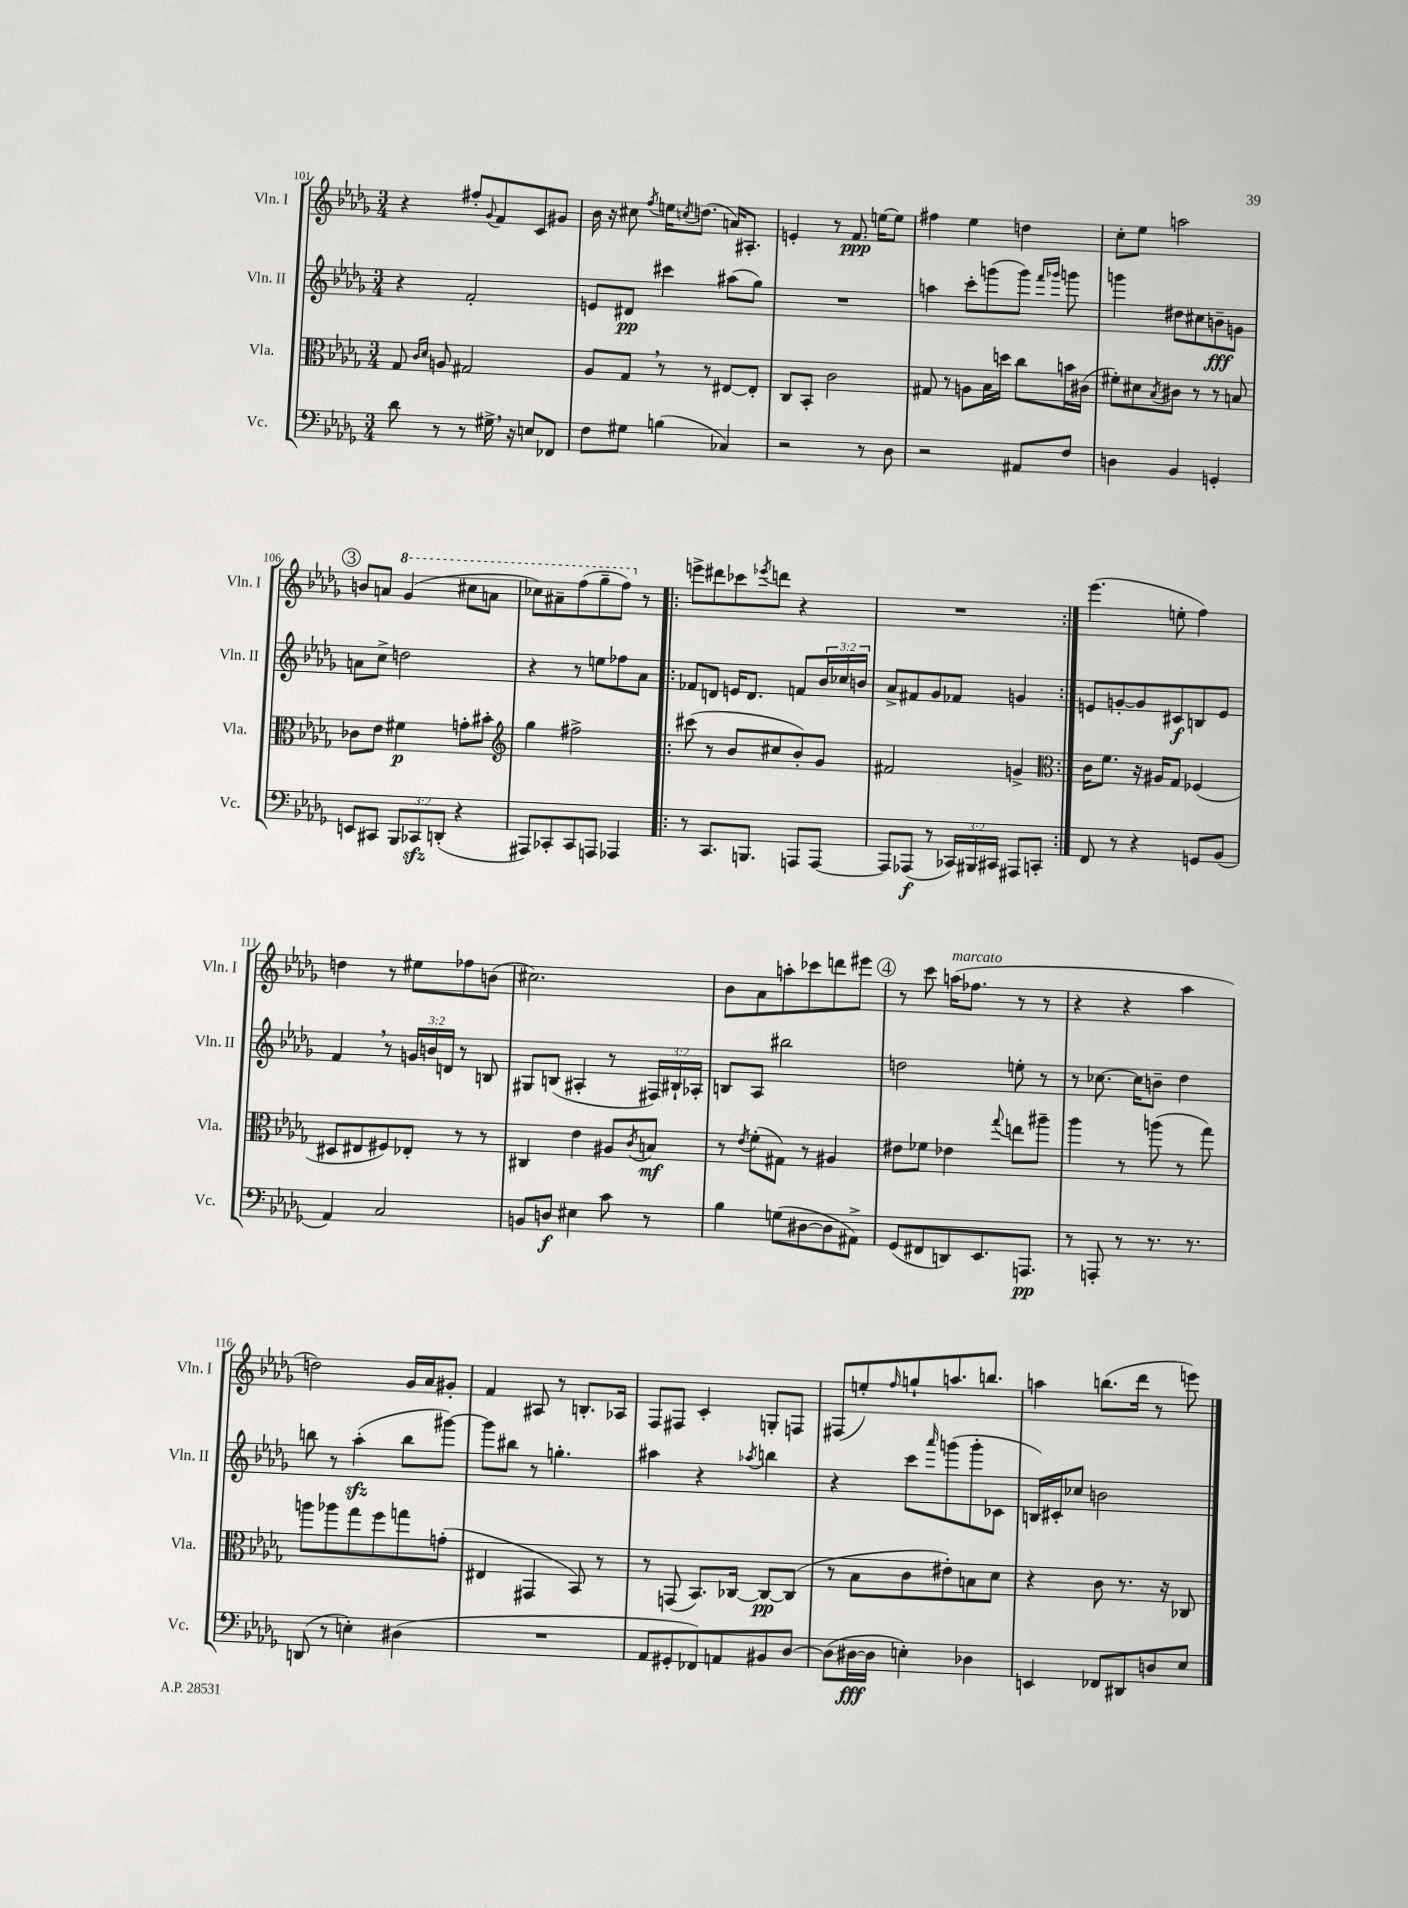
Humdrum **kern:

**kern	**kern	**kern	**kern
*staff4	*staff3	*staff2	*staff1
*clefF4	*clefC3	*clefG2	*clefG2
*k[b-e-a-d-g-]	*k[b-e-a-d-g-]	*k[b-e-a-d-g-]	*k[b-e-a-d-g-]
*M3/4	*M3/4	*M3/4	*M3/4
8d-\	8G-/	4r	4r
.	16qqc/LL	.	.
.	16qqd-/JJ	.	.
8r	8A/	.	.
8r	2G#/	2f'/	8ff#'/L
.	.	.	8qqg-/
16G#^\	.	.	8f/
16r	.	.	.
8E/L	.	.	8c/
8FF-/J	.	.	8g#/J
=	=	=	=
8F\L	8A-/L	8e/L	16b-\
.	.	.	16r
8G#\J	8G-/J	8d#/J	8cc#\
.	.	.	8qff/
(4B\	8r	4ccc#\	16ee\LK
.	.	.	8qcc/
.	.	.	(8.dd\J
.	8r	.	.
4C-/)	[8E#/L	(8aa#\L	16a/LK)
.	.	.	8.A#'/J
.	8E#'/]J	8gg-\J)	.
=	=	=	=
2r	8C/L	2.r	4e'/
.	8BB-'/J	.	.
.	2c\	.	8r
.	.	.	8.f/
8r	.	.	.
.	.	.	[16ee\LK
8D-\	.	.	8ee\]J
=	=	=	=
2r	8G#/	4aa\	4ff#\
.	8r	.	.
.	8A\L	8ccc'\L	4ee-\
.	16B-\L	(8ggg\	.
.	16dd\JJ	.	.
8AA#/L	8cc\L	8ggg\J)	4dd\
.	.	16qqfff/LL	.
.	.	16qqggg-/JJ	.
8F/J	16b\L	8ggg\	.
.	(16c#\JJ	.	.
=	=	=	=
4D\	8f#'\L)	4ggg\	8cc'\L
.	8d#\	.	8ee-\J
.	8qB-/	.	.
4BB-/	8c#\J	8dd#\L	2aa\
.	8r	8cc#\	.
4GG'/	8r	8b~\	.
.	8B/	8g\J	.
=	=	=	=
8EE/L	8c-\L	8a\L	8b/L
8CC#/J	8e-\J	8cc^\J	8a/J
12BBB-/L	4f#\	2dd\	(4gg-/
12CC-/	.	.	.
(12DD'/J	.	.	.
4r	8g'\L	.	8ccc#\L
.	8b#'\J	.	8aa\J
=	=	=	=
*	*clefG2	*	*
8AAA#/L)	4gg-\	4r	8ccc-\L)
8CC-'/	.	.	8aa#~\
8CC-/	2ff#^\	8r	(8fff\
8AAA/J	.	8ee\L	8ggg-~\
4AAA-/	.	8ff-\	8fff\J)
.	.	8a-\J	8r
=!|:	=!|:	=!|:	=!|:
8r	(8ccc#\	8f-/L	8eee^\L
8.CC/L	8r	8d/J	8ddd#\
.	8b-/L	16e/LK	8ccc-\
8.BBB/J	.	8.d/J	.
.	.	.	8qeee-/
.	8cc#/	.	8ddd\J
8AAA/L	8b-'/)	8f/L	4r
[8AAA/J	8g-/J	24b-/L	.
.	.	24cc-/	.
.	.	24b/JJ	.
=	=	=	=
8AAA/]L	2f#/	8a-^/L	2.r
(8AAA-/J	.	8f#/	.
8r	.	8g-/	.
24CC-/LL)	.	8f-/J	.
24BBB#/	.	.	.
24CC#/JJ	.	.	.
8AAA#/L	4g^/	4g/	.
8CC'/J	.	.	.
=:|!	=:|!	=:|!	=:|!
*	*clefC3	*	*
8FF/	16c\LK	8e/L	(4.eee-\
.	8.f\J	.	.
8r	.	[8g'/	.
4r	16r	8g/]	.
.	16A#/LK	.	.
.	8G-/J	8c#/	8ee'\
8GG/L	(4F-/	8B/	4ff\)
(8BB-/J	.	8e/J	.
=	=	=	=
4AA-/)	8D#/L	4f/	4dd\
.	8E#/	.	.
2C/	8F#/)	8r	8r
.	8E-'/J	24g/LL	8ee#\L
.	.	24b/	.
.	.	24d/JJ	.
.	8r	8r	8ff-\
.	8r	8B/	(8b\J
=	=	=	=
8BB/L	4C#/	8G#/L	2.cc#\)
8D/J	.	(8B/J	.
4E#\	4e-\	4A#'/	.
8c\	8A#/L	8r	.
.	8qc/	.	.
8r	8B/J	24F#/LL)	.
.	.	24B#`/	.
.	.	24A-'/JJ	.
=	=	=	=
4B-\	8r	8B/L	8b-\L
.	8qe-/	.	.
.	(8f'\L	8A-/J	8a-\
(8G\L	8G#\J)	2bb#\	8aa'\
[8D#\	8r	.	8ccc-\
8D#\]	4A#/	.	8ddd\
8AA#^\J)	.	.	8eee#\J
=	=	=	=
(8GG-/L	8e#\L	2dd\	8r
8FF#/	8f-\J	.	8ccc\
8DD/)	4e-\	.	(16aa\LK
.	.	.	8.ff-\J
8.EE-/	.	.	.
.	8qqgg-/	.	.
.	8ee\L	8ee'\	8r
8.AAA/J	.	.	.
.	8aa#~\J	8r	8r
=	=	=	=
8r	4aa-\	8r	4r
8AAA'/	.	[8.cc-\	.
8r	8r	.	4r
.	.	16cc-\]LK	.
8.r	(8aa\	8b~\J	.
.	8r	4dd-\	4aa-\
8.r	.	.	.
.	8gg-\)	.	.
=	=	=	=
(8DD/	8aa\L	8bb\	2dd\)
8r	8aa-\	8r	.
4E'\)	8gg-\	(4aa-'\	.
.	8ff\	.	.
(4D#\	8gg\	8bb\L	16g-/LL
.	.	.	16a-/J
.	(8g'\J	[8ggg#\J)	8g#'/J
=	=	=	=
2.r	4E#/	8ggg#\]L	4f/
.	.	8bb#\J	.
.	4GG#/	8r	8A#/
.	.	4.gg'\	8r
.	8BB-/)	.	8.B'/L
.	8r	.	.
.	.	.	16A-/Jk
=	=	=	=
8AA-/L	8r	4aa#\	8F/L
8GG#'/	(8GG/	.	8F#/J
8FF-/)	8.BB-/L)	4r	4c'/
8AA/	.	.	.
.	[16C-/Jk	.	.
.	.	8qaa-/	.
8BB#/	8C-/_L	4bb\	8G'/L
[8D-/J	(8C-/]J	.	8F/J
=	=	=	=
(8D-\]L	8r	4r	(8F#/L
[16D#\L	8B-\L	.	8ee'/)
16D#\]JJ	.	.	.
.	.	.	16qqff/
4E'\)	8c\	8ccc\L	8gg`/
.	.	16qqaaa-/	.
.	8e#'\)	(8ggg\	8.aa/
4D-\	8B\	8ggg'\	.
.	.	.	8.bb/J
.	8d-\J	8c-\J	.
=	=	=	=
4EE/	4r	16B/LL)	4aa\
.	.	16c#'/J	.
.	.	8cc-/J	.
8FF-/L	8c\	2b\	(8.bb\L
8DD#/	8.r	.	.
.	.	.	16ddd-\Jk
8D/	.	.	8r
.	16r	.	.
8E-/J	8C-/	.	8eee\)
==	==	==	==
*-	*-	*-	*-
